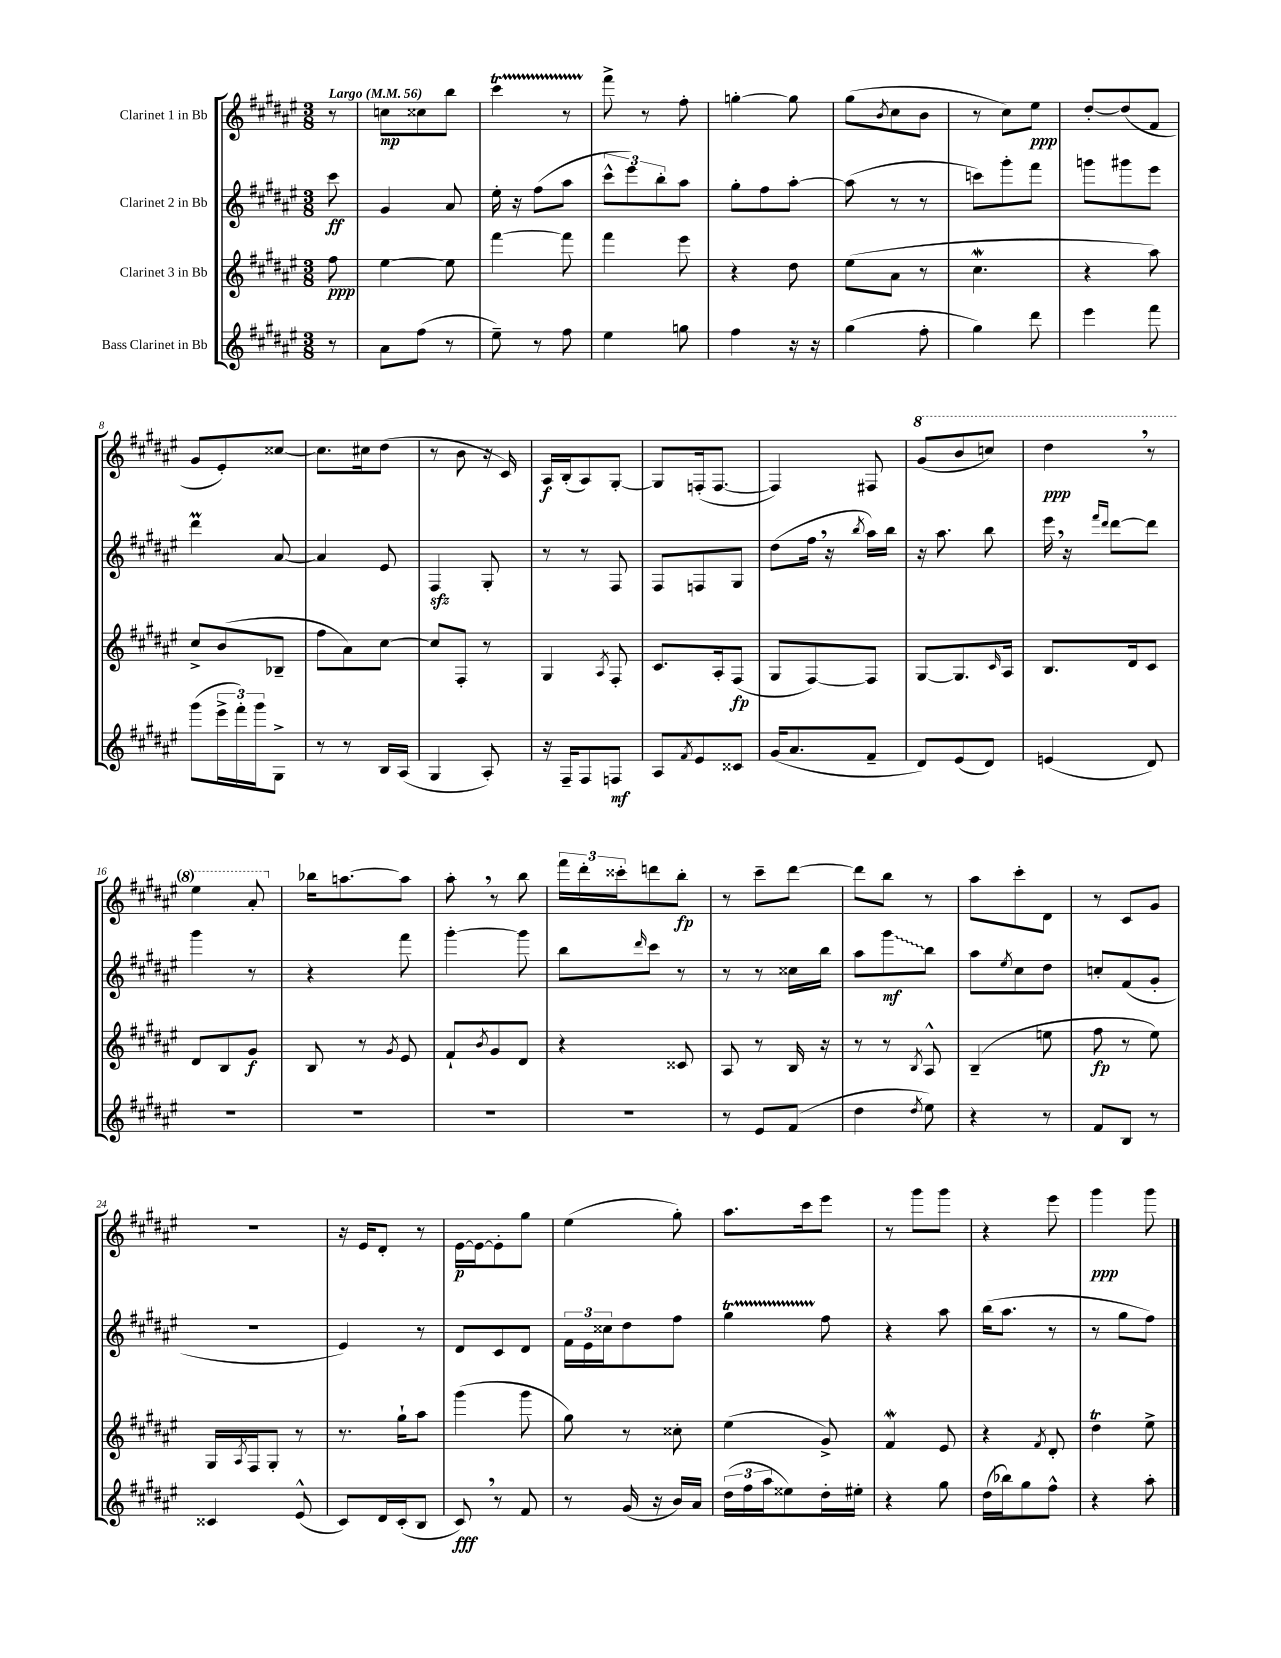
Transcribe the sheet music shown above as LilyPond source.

<<
\new StaffGroup <<
\new Staff = "s0" \with { instrumentName = "Clarinet 1 in Bb" } {
    \clef treble \key fis \major \numericTimeSignature \time 3/8 \partial 8 \tempo "Largo" 4 = 56
    r8 |
    c''8\mp cisis''8 b''8 |
    cis'''4\startTrillSpan r8 |
    fis'''8->\stopTrillSpan r8 fis''8-. |
    g''4~-. g''8 |
    gis''8( \acciaccatura { b'8 } cis''8 b'8 |
    r8 cis''8) eis''8\ppp |
    dis''8~-. dis''8( fis'8 |
    gis'8 eis'8-.) cisis''8~ |
    cisis''8. cis''16 dis''8( |
    r8 b'8 r16 cis'16) |
    ais16\f b16-.( ais8) gis8~-. |
    gis8 f16-.( f8.~ |
    f4) fis8 |
    \ottava #1 gis''8( b''8 c'''8) |
    dis'''4\ppp \breathe r8 |
    eis'''4 ais''8-. \ottava #0 |
    bes''16 a''8.~ a''8 |
    ais''8-. \breathe r8 b''8 |
    \tuplet 3/2 { fis'''16 dis'''16-. cisis'''16-. } d'''8 b''8-.\fp |
    r8 cis'''8-- dis'''8~ |
    dis'''8 b''8 r8 |
    ais''8 cis'''8-. dis'8 |
    r8 cis'8 gis'8 |
    R4. |
    r16 eis'16 dis'8-. r8 |
    eis'16~\p eis'16~ eis'8-. gis''8 |
    eis''4( gis''8-.) |
    ais''8. cis'''16 eis'''8 |
    r8 gis'''8 gis'''8 |
    r4 eis'''8 |
    gis'''4\ppp gis'''8 \bar "|." |
}
\new Staff = "s1" \with { instrumentName = "Clarinet 2 in Bb" } {
    \clef treble \key fis \major \numericTimeSignature \time 3/8 \partial 8
    cis'''8\ff |
    gis'4 ais'8 |
    eis''16-. r16 fis''8( ais''8 |
    \tuplet 3/2 { cis'''8-^ eis'''8) b''8-. } ais''8 |
    gis''8-. fis''8 ais''8~-. |
    ais''8( r8 r8 |
    c'''8) gis'''8-. fis'''8 |
    g'''8 gis'''8 eis'''8 |
    dis'''4\prall ais'8~ |
    ais'4 eis'8 |
    fis4\sfz gis8-. |
    r8 r8 fis8 |
    fis8 f8 gis8 |
    dis''8( fis''16 \breathe r16 \acciaccatura { b''8 } ais''16) b''16 |
    r16 ais''8. b''8 |
    eis'''16 \breathe r16 \grace { fis'''16 dis'''16 } dis'''8~ dis'''8 |
    gis'''4 r8 |
    r4 fis'''8 |
    gis'''4~-. gis'''8 |
    b''8 \grace { dis'''16 } cis'''8 r8 |
    r8 r8 cisis''16 b''16 |
    ais''8 \once \override Glissando.style = #'zigzag gis'''8\glissando\mf b''8 |
    ais''8 \acciaccatura { eis''8 } cis''8 dis''8 |
    c''8-. fis'8( gis'8-. |
    R4. |
    eis'4) r8 |
    dis'8 cis'8 dis'8 |
    \tuplet 3/2 { fis'16 eis'16 cisis''16 } dis''8 fis''8 |
    gis''4\startTrillSpan fis''8\stopTrillSpan |
    r4 ais''8 |
    b''16( ais''8. r8 |
    r8 gis''8 fis''8) \bar "|." |
}
\new Staff = "s2" \with { instrumentName = "Clarinet 3 in Bb" } {
    \clef treble \key fis \major \numericTimeSignature \time 3/8 \partial 8
    fis''8\ppp |
    eis''4~ eis''8 |
    fis'''4~ fis'''8 |
    fis'''4 eis'''8 |
    r4 dis''8 |
    eis''8( ais'8 r8 |
    cis''4.\mordent |
    r4 ais''8) |
    cis''8-> b'8( bes8-- |
    fis''8 ais'8) cis''8~ |
    cis''8 fis8-. r8 |
    gis4 \acciaccatura { ais8 } fis8-. |
    cis'8. ais16-. fis8\fp( |
    gis8 fis8~) fis8 |
    gis8~ gis8. \grace { cis'16 } ais16 |
    b8. dis'16 cis'8 |
    dis'8 b8 gis'8\f |
    b8 r8 \acciaccatura { gis'8 } eis'8 |
    fis'8-! \acciaccatura { b'8 } gis'8 dis'8 |
    r4 cisis'8 |
    ais8 r8 b16 r16 |
    r8 r8 \acciaccatura { b8 } ais8-^ |
    b4--( e''8 |
    fis''8\fp r8 eis''8) |
    gis16 \acciaccatura { ais8 } fis16 gis8-. r8 |
    r8. gis''16-! ais''8 |
    gis'''4( gis'''8 |
    gis''8) r8 cisis''8-. |
    eis''4( gis'8->) |
    fis'4\mordent eis'8 |
    r4 \acciaccatura { fis'8 } dis'8-. |
    dis''4\trill eis''8-> \bar "|." |
}
\new Staff = "s3" \with { instrumentName = "Bass Clarinet in Bb" } {
    \clef treble \key fis \major \numericTimeSignature \time 3/8 \partial 8
    r8 |
    ais'8 fis''8( r8 |
    eis''8--) r8 fis''8 |
    eis''4 g''8 |
    fis''4 r16 r16 |
    gis''4( fis''8-. |
    gis''4) dis'''8 |
    eis'''4 fis'''8 |
    gis'''8( \tuplet 3/2 { eis'''16-> fis'''16-.) gis'''16 } gis8-> |
    r8 r8 b16 ais16( |
    gis4 ais8-.) |
    r16 fis16-- fis8 f8\mf |
    ais8 \acciaccatura { fis'8 } eis'8 cisis'8 |
    gis'16( ais'8. fis'8-- |
    dis'8) eis'8( dis'8) |
    e'4( dis'8) |
    R4. |
    R4. |
    R4. |
    R4. |
    r8 eis'8 fis'8( |
    dis''4 \acciaccatura { dis''8 } eis''8) |
    r4 r8 |
    fis'8 b8 r8 |
    cisis'4 eis'8-^( |
    cis'8) dis'16 cis'16-.( b8 |
    cis'8\fff) \breathe r8 fis'8 |
    r8 gis'16( r16 b'16) ais'16 |
    \tuplet 3/2 { dis''16( fis''16 ais''16 } eisis''8) dis''16-. eis''16-. |
    r4 gis''8 |
    dis''16( bes''16) gis''8 fis''8-^ |
    r4 ais''8-. \bar "|." |
}
>>
>>
